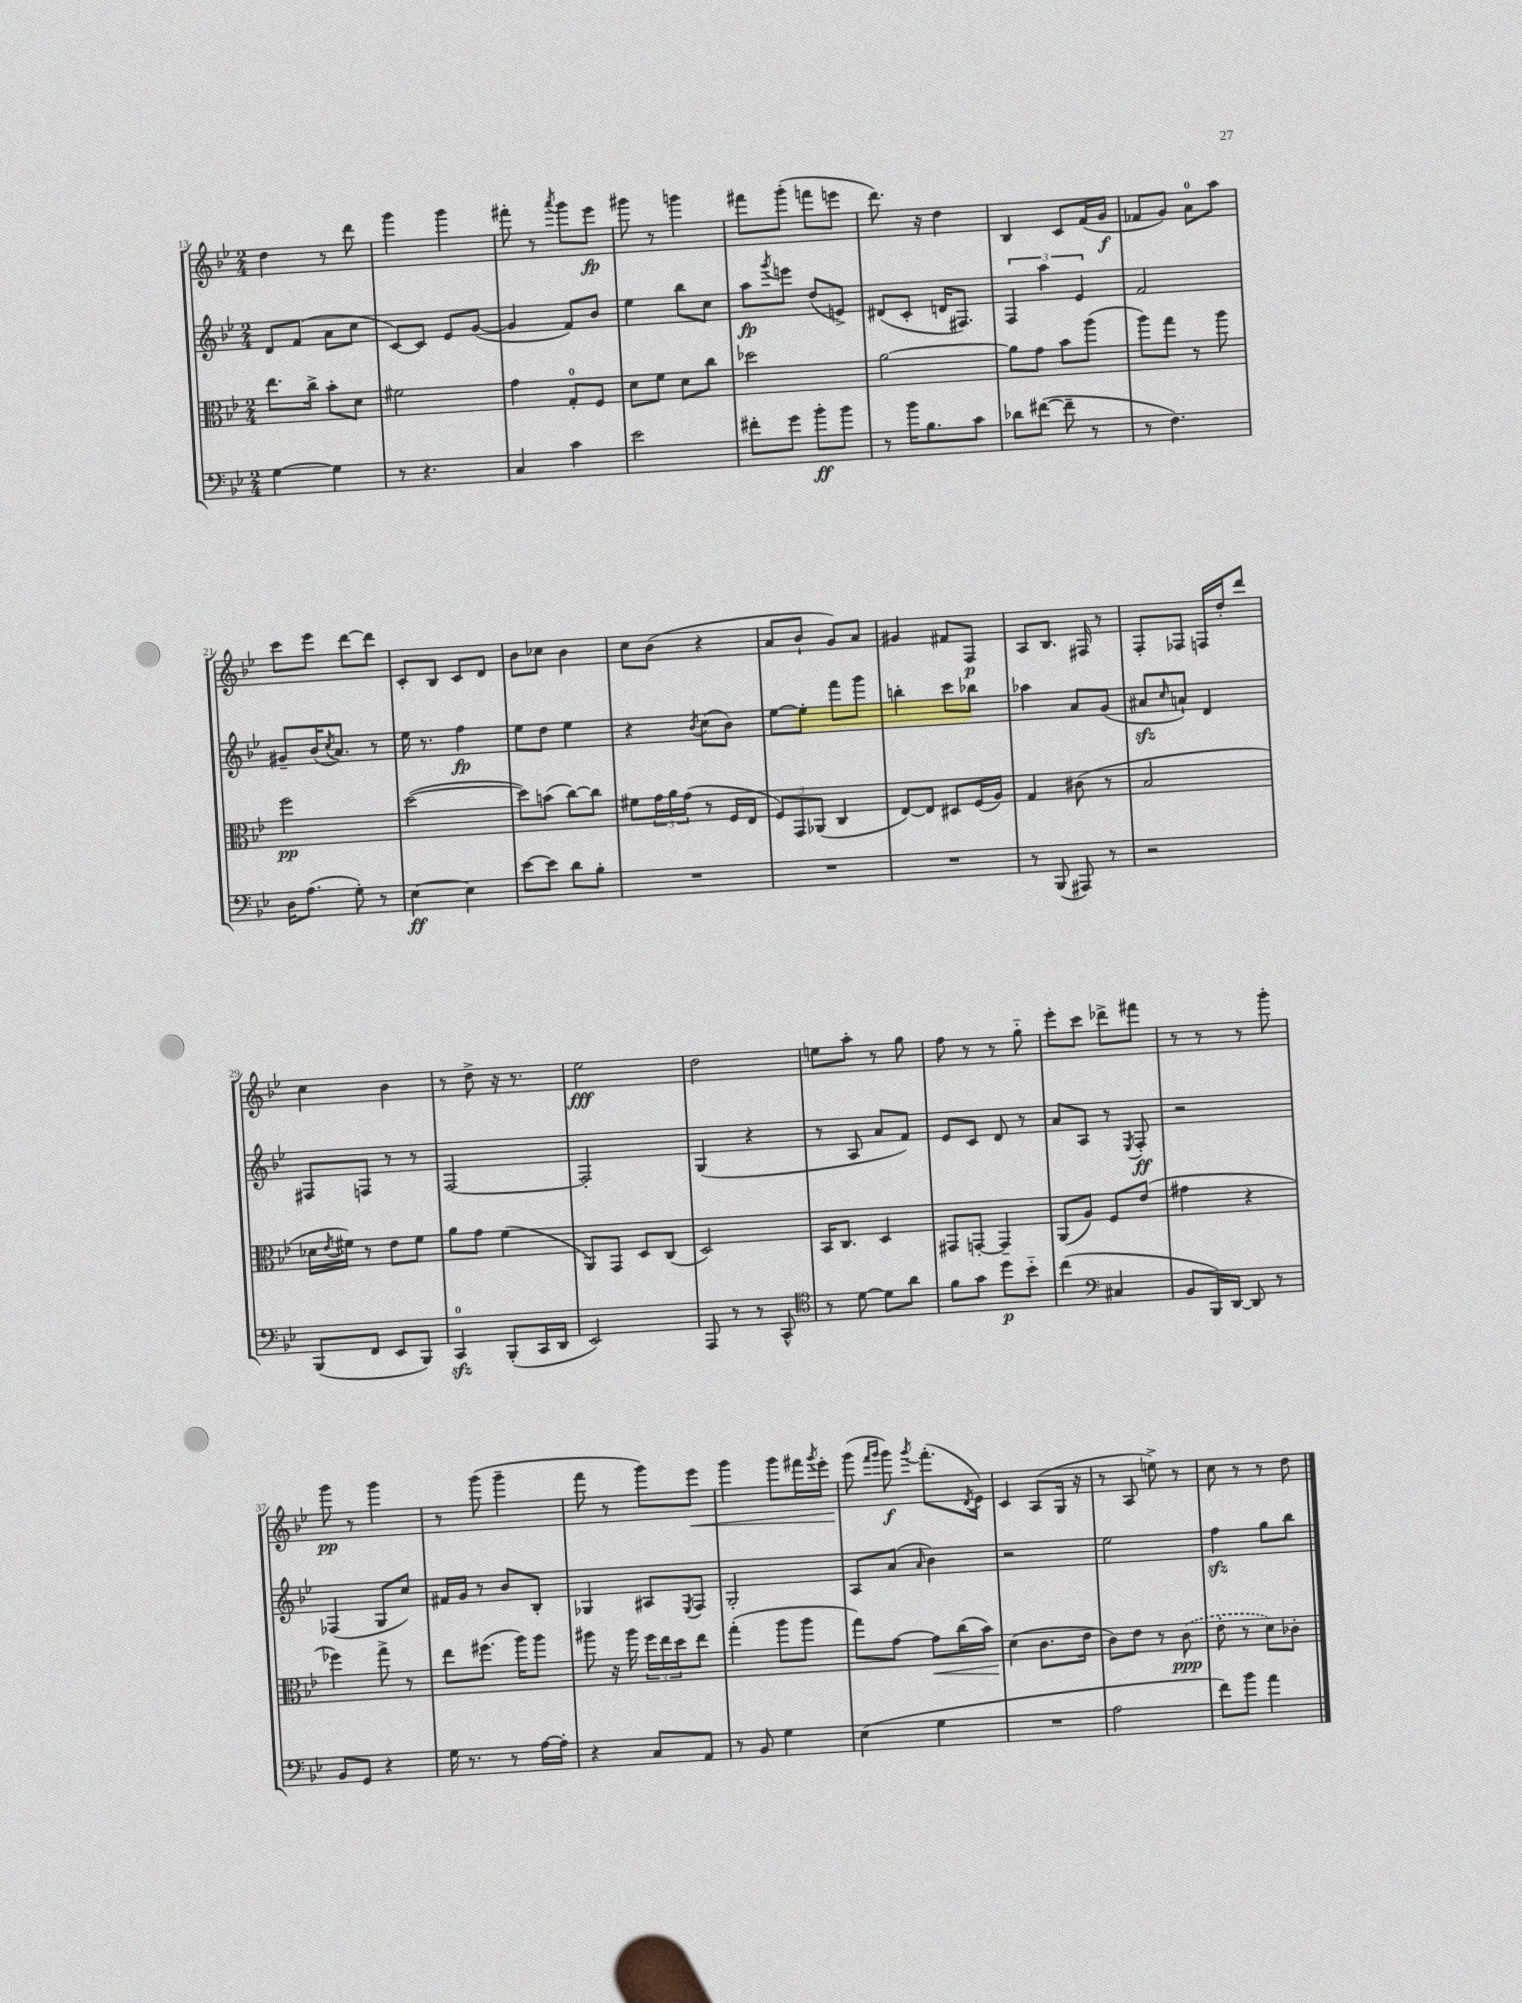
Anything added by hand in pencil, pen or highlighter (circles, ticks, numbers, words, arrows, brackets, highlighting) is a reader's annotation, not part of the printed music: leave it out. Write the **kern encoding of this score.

**kern	**dynam	**kern	**dynam	**kern	**dynam	**kern	**dynam
*part4	*part4	*part3	*part3	*part2	*part2	*part1	*part1
*staff4	*staff4	*staff3	*staff3	*staff2	*staff2	*staff1	*staff1
*clefF4	*	*clefC3	*	*clefG2	*	*clefG2	*
*k[b-e-]	*	*k[b-e-]	*	*k[b-e-]	*	*k[b-e-]	*
*M2/4	*	*M2/4	*	*M2/4	*	*M2/4	*
=13	=13	=13	=13	=13	=13	=13	=13
[4G\	.	8.ee-\L	.	8d/L	.	4dd\	.
.	.	.	.	(8f/J	.	.	.
.	.	16cc^\Jk	.	.	.	.	.
4G\]	.	8b-'\L	.	8a\L	.	8r	.
.	.	8d\J	.	8cc\J	.	8ddd\	.
=14	=14	=14	=14	=14	=14	=14	=14
8r	.	2f#X\	.	[8c/L)	.	4ggg\	.
4.r	.	.	.	8c/J]	.	.	.
.	.	.	.	8e-/L	.	4ggg\	.
.	.	.	.	([8g/J	.	.	.
=15	=15	=15	=15	=15	=15	=15	=15
4C/	.	4g\	.	4g/]	.	8fff#X'\	.
.	.	.	.	.	.	8r	.
.	.	.	.	.	.	8qaaa/	.
4c\	.	8G'/L	.	8f/L)	.	8ggg\L	.
.	.	8F/J	.	8b-/J	.	8eee-\J	fp
=16	=16	=16	=16	=16	=16	=16	=16
2e-\	.	8d\L	.	4ee-\	.	8ggg#X\	.
.	.	8f\J	.	.	.	8r	.
.	.	8d\L	.	8bb-\L	.	4gggn\	.
.	.	8cc\J	.	8cc\J	.	.	.
=17	=17	=17	=17	=17	=17	=17	=17
8f#X'\L	.	2dd-X\	.	8aa\L	fp	8fff#X\L	.
.	.	.	.	8qggg/	.	.	.
8g\J	.	.	.	8eeen\J	.	(8ggg'\J	.
8b-'\L	ff	.	.	(8dd/L	.	8fffn\L	.
8b-\J	.	.	.	8en^/J)	.	8eeen\J	.
=18	=18	=18	=18	=18	=18	=18	=18
8r	.	[2a\	.	(8d#X/L	.	8.ddd\)	.
16b-\KL	.	.	.	8c'/J	.	.	.
8.B-\	.	.	.	.	.	16r	.
.	.	.	.	16dn/KL	.	4dd\	.
.	.	.	.	8.F#X/J)	.	.	.
8c\J	.	.	.	.	.	.	.
=19	=19	=19	=19	=19	=19	=19	=19
8d-X\L	.	8a\L]	.	6F/	.	4B-/	.
([8f#X\J	.	8g\J	.	.	.	.	.
.	.	.	.	6aa\	.	.	.
8f#~\]	.	8b-\L	.	.	.	8c/L	.
.	.	.	.	6e-/	.	.	.
8r	.	(8aa\J	.	.	.	(16f/L	.
.	.	.	.	.	.	16g/JJ	f
=20	=20	=20	=20	=20	=20	=20	=20
8r	.	8aa\L)	.	2f/	.	8f-X/L	.
4.F\)	.	8gg\J	.	.	.	8g/J)	.
.	.	8r	.	.	.	8a\L	.
.	.	8aa\	.	.	.	8aa\J	.
!!LO:LB:g=z
=21	=21	=21	=21	=21	=21	=21	=21
16D\KL	.	2ff\	pp	8g#X~/L	.	8ccc\L	.
(8.A\J	.	.	.	.	.	.	.
.	.	.	.	(16b-/K	.	8eee-\J	.
.	.	.	.	8qcc/	.	.	.
.	.	.	.	8.a/J)	.	.	.
8G'\)	.	.	.	.	.	[8ddd\L	.
8r	.	.	.	8r	.	8ddd\J]	.
=22	=22	=22	=22	=22	=22	=22	=22
[4E-\	ff	([2dd\	.	16ee-\	.	8c'/L	.
.	.	.	.	8.r	.	.	.
.	.	.	.	.	.	8B-/J	.
4E-\]	.	.	.	4ff\	fp	8c/L	.
.	.	.	.	.	.	8d/J	.
=23	=23	=23	=23	=23	=23	=23	=23
[8e-\L	.	8dd\L])	.	8ee-\L	.	8b-\L	.
8e-\J]	.	(8bn\J	.	8dd\J	.	8cc-X\J	.
8d\L	.	[8cc\L)	.	4ee-\	.	4b-\	.
8B-'\J	.	8cc\J]	.	.	.	.	.
=24	=24	=24	=24	=24	=24	=24	=24
2r	.	8f#X\L	.	4r	.	8cc\L	.
.	.	24g\L	.	.	.	(8b-\J	.
.	.	24a\	.	.	.	.	.
.	.	(24g\JJ	.	.	.	.	.
.	.	.	.	8qb-/	.	.	.
.	.	8r	.	(8cc\L	.	4r	.
.	.	16F/LL	.	8b-\J)	.	.	.
.	.	16E-/JJ	.	.	.	.	.
=25	=25	=25	=25	=25	=25	=25	=25
2r	.	12F/L)	.	[8ee-\L	.	8a/L	.
.	.	12GG/	.	.	.	.	.
.	.	.	.	8ee-'\J]	.	8b-`/J	.
.	.	(12AA-X/J	.	.	.	.	.
.	.	4C/	.	8fff\L	.	8g/L)	.
.	.	.	.	8ggg\J	.	8a/J	.
=26	=26	=26	=26	=26	=26	=26	=26
2r	.	[8E-/L)	.	4bbn'\	.	4g#X/	.
.	.	8E-/J]	.	.	.	.	.
.	.	8D#X/L	.	8ccc\L	.	8f#X/L	.
.	.	(16F/L	.	8bb-X\J	.	8F/J	p
.	.	16A/JJ)	.	.	.	.	.
=27	=27	=27	=27	=27	=27	=27	=27
8r	.	4G/	.	4aa-X\	.	8A/L	.
(8BBB-/	.	.	.	.	.	8.B-/J	.
8AAA#X/)	.	(8c#X\	.	8a/L	.	.	.
.	.	.	.	.	.	16F#X/	.
8r	.	8r	.	(8g/J	.	8r	.
=28	=28	=28	=28	=28	=28	=28	=28
2r	.	2B-/	.	8a#Xzz/L	.	8F'/L	.
.	.	.	.	16qqcc/	.	.	.
.	.	.	.	8an`/J)	.	8F-X/J	.
.	.	.	.	4d/	.	16Fn/LL	.
.	.	.	.	.	.	16dd'/J	.
.	.	.	.	.	.	8ddd/J	.
!!LO:LB:g=z
=29	=29	=29	=29	=29	=29	=29	=29
(8BBB-/L	.	16d-X\LL	.	8F#X/L	.	4cc\	.
.	.	8qe-/	.	.	.	.	.
.	.	16f#X\JJ)	.	.	.	.	.
8FF/J	.	8r	.	8Fn/J	.	.	.
8EE-/L	.	8e-\L	.	8r	.	4b-\	.
8BBB-/J)	.	8f#\J	.	8r	.	.	.
=30	=30	=30	=30	=30	=30	=30	=30
4CCzz/	.	8a\L	.	[2F/	.	8r	.
.	.	8g\J	.	.	.	8dd^\	.
(8BBB-'/L	.	(4f\	.	.	.	16r	.
.	.	.	.	.	.	8.r	.
16CC/L	.	.	.	.	.	.	.
16DD/JJ	.	.	.	.	.	.	.
=31	=31	=31	=31	=31	=31	=31	=31
2EE-/)	.	8AA/L)	.	2F'/]	.	2ee-\	fff
.	.	8GG/J	.	.	.	.	.
.	.	8D/L	.	.	.	.	.
.	.	(8C/J	.	.	.	.	.
=32	=32	=32	=32	=32	=32	=32	=32
8AAA/	.	2D/)	.	(4G/	.	2dd\	.
8r	.	.	.	.	.	.	.
8r	.	.	.	4r	.	.	.
8CC^^/	.	.	.	.	.	.	.
=33	=33	=33	=33	=33	=33	=33	=33
*clefC4	*	*	*	*	*	*	*
8r	.	16BB-/KL	.	8r	.	8een\L	.
.	.	8.C/J	.	.	.	.	.
[8d\	.	.	.	8A/	.	8aa'\J	.
8d\L]	.	4D/	.	8a/L	.	8r	.
8a\J	.	.	.	8f/J)	.	8gg\	.
=34	=34	=34	=34	=34	=34	=34	=34
8f\L	.	8GG#X/L	.	8e-/L	.	8ff\	.
8g\J	.	[8GGn'/J	.	8c/J	.	8r	.
8dd\L	p	4GG~/]	.	8d/	.	8r	.
8b-\J	.	.	.	8r	.	8gg\	.
=35	=35	=35	=35	=35	=35	=35	=35
(4cc\	.	(8AA/L	.	8a/L	.	8eee-'\L	.
.	.	8A/J)	.	8A/J	.	8ccc\J	.
*clefF4	*	*	*	*	*	*	*
4C#X/	.	8F/L	.	8r	.	8ddd-X^\L	.
.	.	.	.	8qE-/	.	.	.
.	.	(8e-/J	.	8F'/	ff	8fff#X\J	.
=36	=36	=36	=36	=36	=36	=36	=36
8BB-/L	.	4g#X\	.	2r	.	8r	.
16BBB-/L)	.	.	.	.	.	8r	.
[16DD/JJ	.	.	.	.	.	.	.
8DD/]	.	4r	.	.	.	8r	.
8r	.	.	.	.	.	8ggg'\	.
!!LO:LB:g=z
=37	=37	=37	=37	=37	=37	=37	=37
8BB-/L	.	4ff-X\)	.	(4F-X/	.	8ggg\	pp
8GG/J	.	.	.	.	.	8r	.
4r	.	8gg^\	.	8G/L	.	4ggg\	.
.	.	8r	.	8cc/J)	.	.	.
=38	=38	=38	=38	=38	=38	=38	=38
16G\	.	8ee-\L	.	16f#X/LL	.	8r	.
8.r	.	.	.	16g/JJ	.	.	.
.	.	(8.ff#X\J	.	8r	.	(8ggg\	.
8r	.	.	.	8b-/L	.	4ggg~\	.
.	.	16aa\KL)	.	.	.	.	.
[16A\LL	.	8aa\J	.	8B-'/J	.	.	.
16A'\JJ]	.	.	.	.	.	.	.
=39	=39	=39	=39	=39	=39	=39	=39
4r	.	8aa#X\	.	4G-X/	.	8fff\	.
.	.	16r	.	.	.	8r	.
.	.	16aa#\	.	.	.	.	.
8C/L	.	24ff\LL	.	8A#X/L	.	8ggg\L)	.
.	.	24ee-\	.	.	.	.	.
.	.	24dd\J	.	.	.	.	.
.	.	.	.	8qE-/	.	.	.
!	!	!	!	!	!	!	!LO:HP:b
8AA/J	.	8ee-\J	.	8F/J	.	8eee-\J	<
=40	=40	=40	=40	=40	=40	=40	=40
8r	.	(4gg'\	.	2G'/	.	4ggg\	.
8BB-/	.	.	.	.	.	.	.
4G\	.	8aa\L	.	.	.	8ggg\L	.
.	.	8aa\J	.	.	.	16fff#X\L	.
.	.	.	.	.	.	8qggg/	.
.	.	.	.	.	.	16eee-'\JJ	.
=41	=41	=41	=41	=41	=41	=41	=41
(4E-\	.	8gg\L)	.	8A/L	.	(8ggg\	.
.	.	.	.	.	.	16qqfff/LL	.
.	.	.	.	.	.	16qqggg/JJ	.
.	.	[8g\J	.	(8a/J	.	8ggg\)	[ f
.	.	.	.	16qqa/	.	8qggg/	.
!	!	!	!LO:HP:b	!	!	!	!
4G\	.	8g\L]	<	4b-\)	.	(8.fff'\L	.
.	.	(16cc\L	.	.	.	.	.
.	.	.	.	.	.	8qd/	.
.	.	16b-\JJ)	.	.	.	16e-\Jk)	.
=42	=42	=42	=42	=42	=42	=42	=42
2r	.	(4d\	.	2r	.	4c/	.
.	.	8.c\L	[	.	.	(8A/L	.
.	.	.	.	.	.	16G/Jk	.
.	.	16e-\Jk	.	.	.	16r	.
=43	=43	=43	=43	=43	=43	=43	=43
2A\	.	8c\L)	.	2ee-\	.	8r	.
.	.	8e-\J	.	.	.	8A/	.
.	.	8r	.	.	.	8een^\)	.
.	.	(8c\	ppp	.	.	8r	.
=44	=44	=44	=44	=44	=44	=44	=44
8f\L)	.	8e-'\	.	4ffzz\	.	8cc\	.
8b-\J	.	8r	.	.	.	8r	.
4a\	.	8d\L)	.	8gg\L	.	8r	.
.	.	8c-X'\J	.	8bb-\J	.	8dd\	.
==	==	==	==	==	==	==	==
*-	*-	*-	*-	*-	*-	*-	*-
